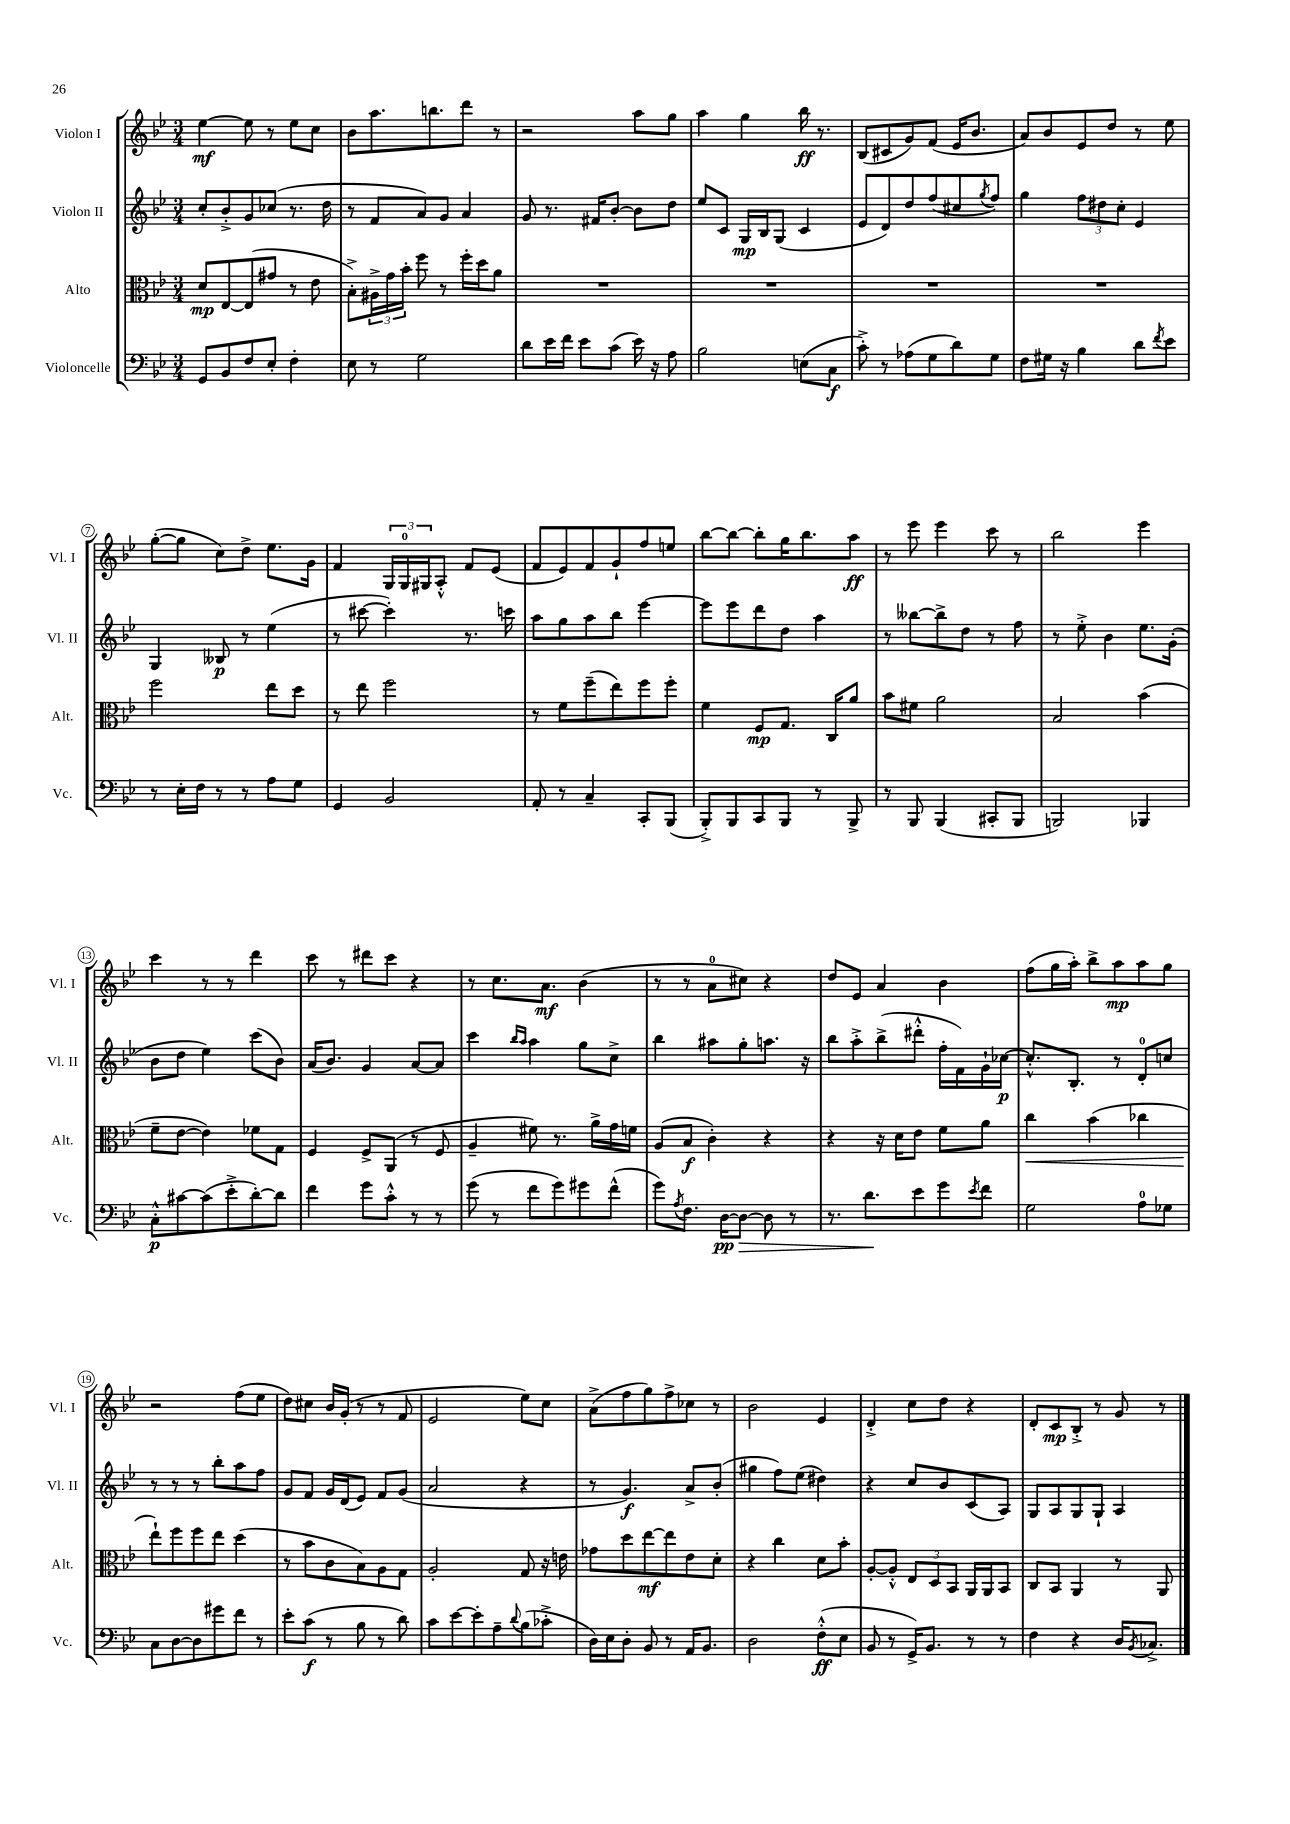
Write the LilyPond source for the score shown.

<<
\new StaffGroup <<
\new Staff = "s0" \with { instrumentName = "Violon I" shortInstrumentName = "Vl. I" } {
    \clef treble \key bes \major \numericTimeSignature \time 3/4
    ees''4~\mf ees''8 r8 ees''8 c''8 |
    bes'8 a''8. b''8. d'''8 r8 |
    r2 a''8 g''8 |
    a''4 g''4 bes''16\ff r8. |
    bes8( cis'8 g'8) f'8( ees'16 bes'8. |
    a'8) bes'8 ees'8 d''8 r8 ees''8 |
    g''8~-.( g''8 c''8) d''8-> ees''8. g'16 |
    f'4 \tuplet 3/2 { g16 g16-0 gis16 } a8-.-^ f'8 ees'8( |
    f'8 ees'8) f'8 g'8-! f''8 e''8 |
    bes''8~ bes''8~ bes''8-. g''16 bes''8. a''8\ff |
    r8 ees'''8 ees'''4 c'''8 r8 |
    bes''2 ees'''4 |
    c'''4 r8 r8 d'''4 |
    c'''8 r8 dis'''8 c'''8 r4 |
    r8 c''8. a'8.\mf bes'4( |
    r8 r8 a'8-0 cis''8) r4 |
    d''8 ees'8 a'4 bes'4 |
    f''8( g''16 a''16-.) bes''8-> a''8\mp a''8 g''8 |
    r2 f''8( ees''8 |
    d''8) cis''8 bes'16 g'16-.( r8 r8 f'8 |
    ees'2 ees''8) c''8 |
    a'8->( f''8 g''8) f''8-> ces''8 r8 |
    bes'2 ees'4 |
    d'4-.-> c''8 d''8 r4 |
    d'8-. c'8\mp bes8-.-> r8 g'8 r8 \bar "|." |
}
\new Staff = "s1" \with { instrumentName = "Violon II" shortInstrumentName = "Vl. II" } {
    \clef treble \key bes \major \numericTimeSignature \time 3/4
    c''8-. bes'8-.-> g'8 ces''8( r8. d''16 |
    r8 f'8 a'8) g'8 a'4 |
    g'8 r8. fis'16 bes'8~-. bes'8 d''8 |
    ees''8 c'8 g16\mp bes16 g8( c'4 |
    ees'8 d'8) d''8 f''8( cis''8 \acciaccatura { g''8 } f''8) |
    g''4 \tuplet 3/2 { f''8 dis''8 c''8-. } ees'4 |
    g4 beses8\p r8 ees''4( |
    r8 cis'''8~ cis'''4-.) r8. c'''16 |
    a''8 g''8 a''8 bes''8 ees'''4~ |
    ees'''8 ees'''8 d'''8 d''8 a''4 |
    r8 beses''8~ beses''8-> d''8 r8 f''8 |
    r8 ees''8-.-> bes'4 ees''8. g'16-.( |
    bes'8 d''8 ees''4) c'''8( bes'8) |
    a'16( bes'8.) g'4 a'8~ a'8 |
    c'''4 \grace { bes''16 a''16 } a''4 g''8 c''8-> |
    bes''4 ais''8 g''8-. a''8. r16 |
    bes''8 a''8-.-> bes''8->( dis'''8-.-^ f''16-. f'16) g'16-! ces''16~\p |
    ces''8.-.-^ bes8.-. r8 d'8-0-. c''8 |
    r8 r8 r8 bes''8-. a''8 f''8 |
    g'8 f'8 g'16 d'16( ees'8) f'8 g'8( |
    a'2 r4 |
    r8 g'4.\f) a'8-> bes'8-.( |
    gis''4 f''8) ees''8( dis''4) |
    r4 c''8 bes'8 c'8( a8) |
    g8 a8 g8 g8-! a4 \bar "|." |
}
\new Staff = "s2" \with { instrumentName = "Alto" shortInstrumentName = "Alt." } {
    \clef alto \key bes \major \numericTimeSignature \time 3/4
    d'8\mp ees8~ ees8( gis'8 r8 ees'8 |
    bes8-.->) \tuplet 3/2 { ais16-> g'16 bes'16-. } f''8 r8 f''16-. d''16 a'8 |
    R2. |
    R2. |
    R2. |
    R2. |
    f''2 ees''8 d''8 |
    r8 ees''8 f''2 |
    r8 f'8 f''8--( ees''8) f''8 f''8-. |
    f'4 f8\mp g8. c16 a'8 |
    bes'8 fis'8 a'2 |
    bes2 bes'4( |
    f'8-- ees'8~ ees'4) fes'8 g8 |
    f4 f8-> a,8( r8 f8 |
    a4-- fis'8) r8. a'16-> g'16 f'16 |
    a8( bes8\f c'4-.) r4 |
    r4 r16 d'16 ees'8 f'8 a'8 |
    c''4\< bes'4( ces''4 |
    ees''8-!\!) f''8 f''8 ees''8 d''4( |
    r8 bes'8 c'8 bes8) a8 g8 |
    a2-. g8 r16 e'16 |
    ges'8 d''8 ees''8~\mf ees''8 ees'8 d'8-. |
    r4 c''4 d'8 bes'8-. |
    a8~-. a8-.-^ \tuplet 3/2 { ees8 d8 bes,8 } a,16 a,16 bes,8 |
    c8 bes,8 a,4 r8 a,8 \bar "|." |
}
\new Staff = "s3" \with { instrumentName = "Violoncelle" shortInstrumentName = "Vc." } {
    \clef bass \key bes \major \numericTimeSignature \time 3/4
    g,8 bes,8 f8 ees8-. f4-. |
    ees8 r8 g2 |
    d'8 ees'16 f'16 ees'8 c'8( ees'16) r16 a8 |
    bes2 e8( c8\f |
    c'8-.->) r8 aes8( g8 d'8) g8 |
    f8 gis16 r16 bes4 d'8 \acciaccatura { f'8 } ees'8 |
    r8 ees16-. f16 r8 r8 a8 g8 |
    g,4 bes,2 |
    a,8-. r8 c4-- c,8-. bes,,8( |
    bes,,8-.->) bes,,8 c,8 bes,,8 r8 bes,,8-> |
    r8 bes,,8 bes,,4( cis,8-. bes,,8 |
    b,,2) bes,,4 |
    c8-.-^\p cis'8~ cis'8( ees'8-.-> d'8~-.) d'8 |
    f'4 g'8 c'8-.-^ r8 r8 |
    g'8( r8 f'8 g'8) gis'8 f'8-^( |
    g'8) \acciaccatura { a8 } f8. d16~\pp d8~\> d8 r8 |
    r8. d'8.\! ees'8 g'8 \acciaccatura { ees'8 } f'8 |
    g2 a8-0 ges8 |
    c8 d8~ d8 gis'8 f'8 r8 |
    ees'8-. c'8\f( r8 bes8 r8 d'8) |
    c'8 ees'8~ ees'8-. a8-- \appoggiatura { d'8 } bes8( ces'8-.-> |
    d16) ees16 d8-. bes,8 r8 a,16 bes,8. |
    d2 f8-.-^\ff( ees8 |
    bes,8 r8 g,16->) bes,8. r8 r8 |
    f4 r4 d16 \acciaccatura { bes,8 } ces8.-> \bar "|." |
}
>>
>>
\layout { \context { \Score \override BarNumber.stencil = #(make-stencil-circler 0.1 0.3 ly:text-interface::print) } }
